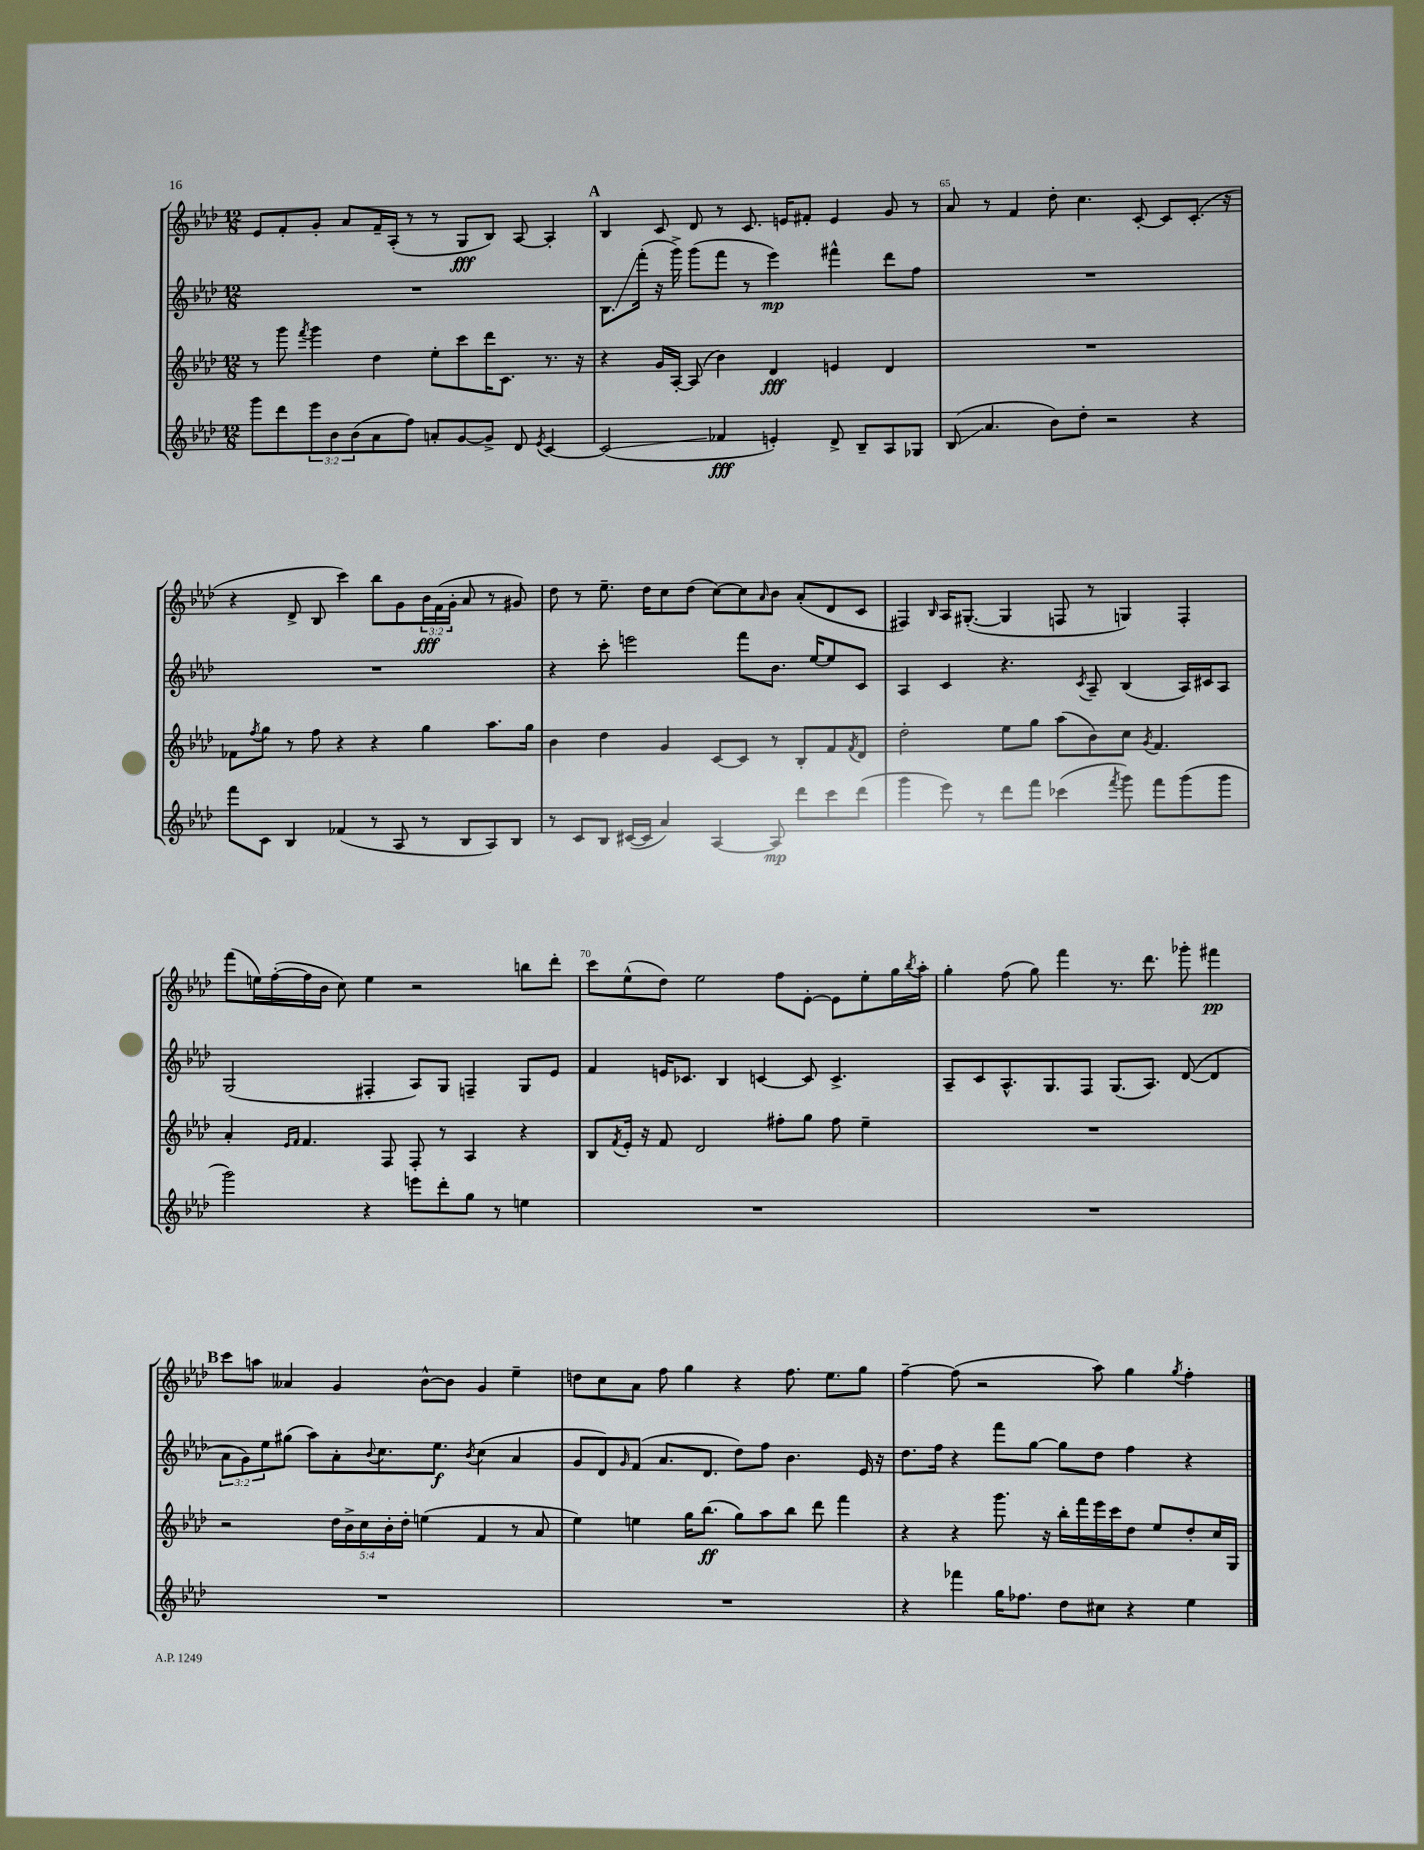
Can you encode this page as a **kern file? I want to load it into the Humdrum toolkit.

**kern	**kern	**kern	**kern
*staff4	*staff3	*staff2	*staff1
*clefG2	*clefG2	*clefG2	*clefG2
*k[b-e-a-d-]	*k[b-e-a-d-]	*k[b-e-a-d-]	*k[b-e-a-d-]
*M12/8	*M12/8	*M12/8	*M12/8
8ggg	8r	1.r	8e-
8ddd-	8ggg	.	8f'
.	8qfff	.	.
12eee-	4ggg	.	8g'
12b-	.	.	.
.	.	.	8a-
(12b-	.	.	.
8a-	4dd-	.	16f~
.	.	.	(16A-'
8ff)	.	.	8r
8a'	8ee-'	.	8r
[8g	8ccc	.	8G
8g^]	16ddd-	.	8B-)
.	8.c	.	.
8d-	.	.	[8A-
8qe-	.	.	.
[4c	8.r	.	4A-']
.	16r	.	.
=	=	=	=
(2c]	4r	8.B-	4B-
.	.	(16fff'	.
.	16g	16r	8c
.	[16A-'	16ggg^)	.
.	(8A-]	(8ggg	8d-
4f-	4b-)	8fff	8r
.	.	8r	8.c
4e')	4d-	4eee-)	.
.	.	.	16e
.	.	.	8f#'
8d-^	4e	4fff#^^	4e
8B-~	.	.	.
8A-	4d-	8ddd-	8g
8G-	.	8ff	8r
=	=	=	=
(8B-	1.r	1.r	8a-
4.a-	.	.	8r
.	.	.	4f
8b-)	.	.	8dd-'
8dd-'	.	.	4.cc
2r	.	.	.
.	.	.	[8c'
.	.	.	8c]
4r	.	.	(8.c'
.	.	.	16r
=	=	=	=
8fff	8f-	1.r	4r
.	8qff	.	.
8c	8gg	.	.
4B-	8r	.	8d-^
.	8ff	.	8B-
(4f-	4r	.	4ccc)
8r	4r	.	8bb-
8A-	.	.	8g
8r	4gg	.	24b-
.	.	.	(24f
.	.	.	24g'
8B-	.	.	8a-
8A-)	8.aa-	.	8r
8B-	.	.	8g#)
.	16gg	.	.
=	=	=	=
8r	4b-	4r	8dd-
8c	.	.	8r
8B-	4dd-	8ccc'	8.ee-~
([16c#	.	2eee	.
16c#]	.	.	16dd-
4a-)	4g	.	8cc
.	.	.	(8dd-
[4A-	[8c	.	[8cc)
.	8c]	8fff	8cc]
.	.	.	16qqa-
8A-]	8r	8.b-	8b-
8ddd-	8B-'	.	(8a-'
.	.	[16ee-	.
8ccc	8f	8ee-]	8d-
.	8qf	.	.
(8ddd-	8d-	8c	8c
=	=	=	=
4ggg	2dd-'	4A-	4F#)
.	.	.	16qqB-
8eee-)	.	4c	16A-
.	.	.	([8.G#'
8r	.	.	.
8ddd-	8ee-	4.r	4G#]
8fff	8gg	.	.
(4ccc-	(8aa-	.	8F
.	.	8qc	.
.	8b-)	8A-~	8r
8qfff	.	.	.
8ggg)	8cc	(4B-	4G)
.	8qg	.	.
8fff	4.f	.	.
(8ggg	.	16A-)	4F'
.	.	16c#	.
8ggg	.	8A-	.
=	=	=	=
2ggg)	4a-'	(2G	(8fff
.	.	.	16ee)
.	.	.	([16ff'
.	16qqe-	.	.
.	16qqf	.	.
.	4.f	.	16ff]
.	.	.	16b-
.	.	.	8cc)
4r	.	4F#'	4ee
.	8F	.	.
8eee	8F'	8A-)	2r
8ddd-'	8r	8G	.
8gg	4A-	4F~	.
8r	.	.	.
4ee	4r	8G	8bb
.	.	8e-	8ddd-'
=	=	=	=
1.r	8B-	4f	8ccc
.	8qf	.	.
.	16e-'	.	(8ee-^^
.	16r	.	.
.	8f	16e	8dd-)
.	.	8.c-	.
.	2d-	.	2ee-
.	.	4B-	.
.	.	[4c	.
.	8ff#'	.	8ff
.	8gg	8c]	[8e-'
.	8ff#	4.c^	8e-]
.	4ee-~	.	8ee-'
.	.	.	16gg
.	.	.	8qbb-
.	.	.	16aa-'
=	=	=	=
1.r	1.r	8A-~	4gg'
.	.	8c	.
.	.	8.A-^^	(8ff
.	.	.	8gg)
.	.	8.G	.
.	.	.	4fff
.	.	8F	.
.	.	(8.G	8.r
.	.	8.A-)	8.ddd-
.	.	([8d-	8ggg-'
.	.	4d-]	4fff#
=	=	=	=
1.r	2r	12a-	8ccc
.	.	12g)	.
.	.	.	8aa
.	.	12ee-	.
.	.	(8gg#	4a--
.	.	8aa-)	.
.	20dd-	8a-'	4g
.	20b-^	.	.
.	20cc	.	.
.	.	8qqb-	.
.	.	8.cc	.
.	20b-'	.	.
.	20dd-'	.	.
.	(4ee	.	[8b-^^
.	.	8.ee-	.
.	.	.	8b-]
.	.	8qb-	.
.	4f	(4cc	4g
.	8r	4a-	4ee-~
.	8a-	.	.
=	=	=	=
1.r	4ee-)	8g	8dd
.	.	8d-)	8cc
.	.	16qqg	.
.	4ee	(8f	8a-
.	.	8.a-	8ff
.	16gg	.	4gg
.	(8.bb-	8.d-	.
.	8gg)	8dd-)	4r
.	8aa-	8ff	.
.	8bb-	4.b-	8.ff
.	8ddd-	.	.
.	.	.	8.ee-
.	4fff	.	.
.	.	16e-	8gg
.	.	16r	.
=	=	=	=
4r	4r	8.dd-	[4ff~
.	.	16ff	.
4fff-	4r	4r	(8ff]
.	.	.	2r
16gg	8.ggg	8fff	.
8.ff-	.	.	.
.	.	[8gg	.
.	16r	.	.
8dd-	16bb-'	8gg]	.
.	16fff	.	.
8cc#	16eee-	8dd-	8aa-)
.	16ccc	.	.
4r	8dd-	4ff	4gg
.	8ee-	.	.
.	.	.	8qgg
4ee-	8dd-'	4r	4ff'
.	16cc	.	.
.	16G	.	.
==	==	==	==
*-	*-	*-	*-
